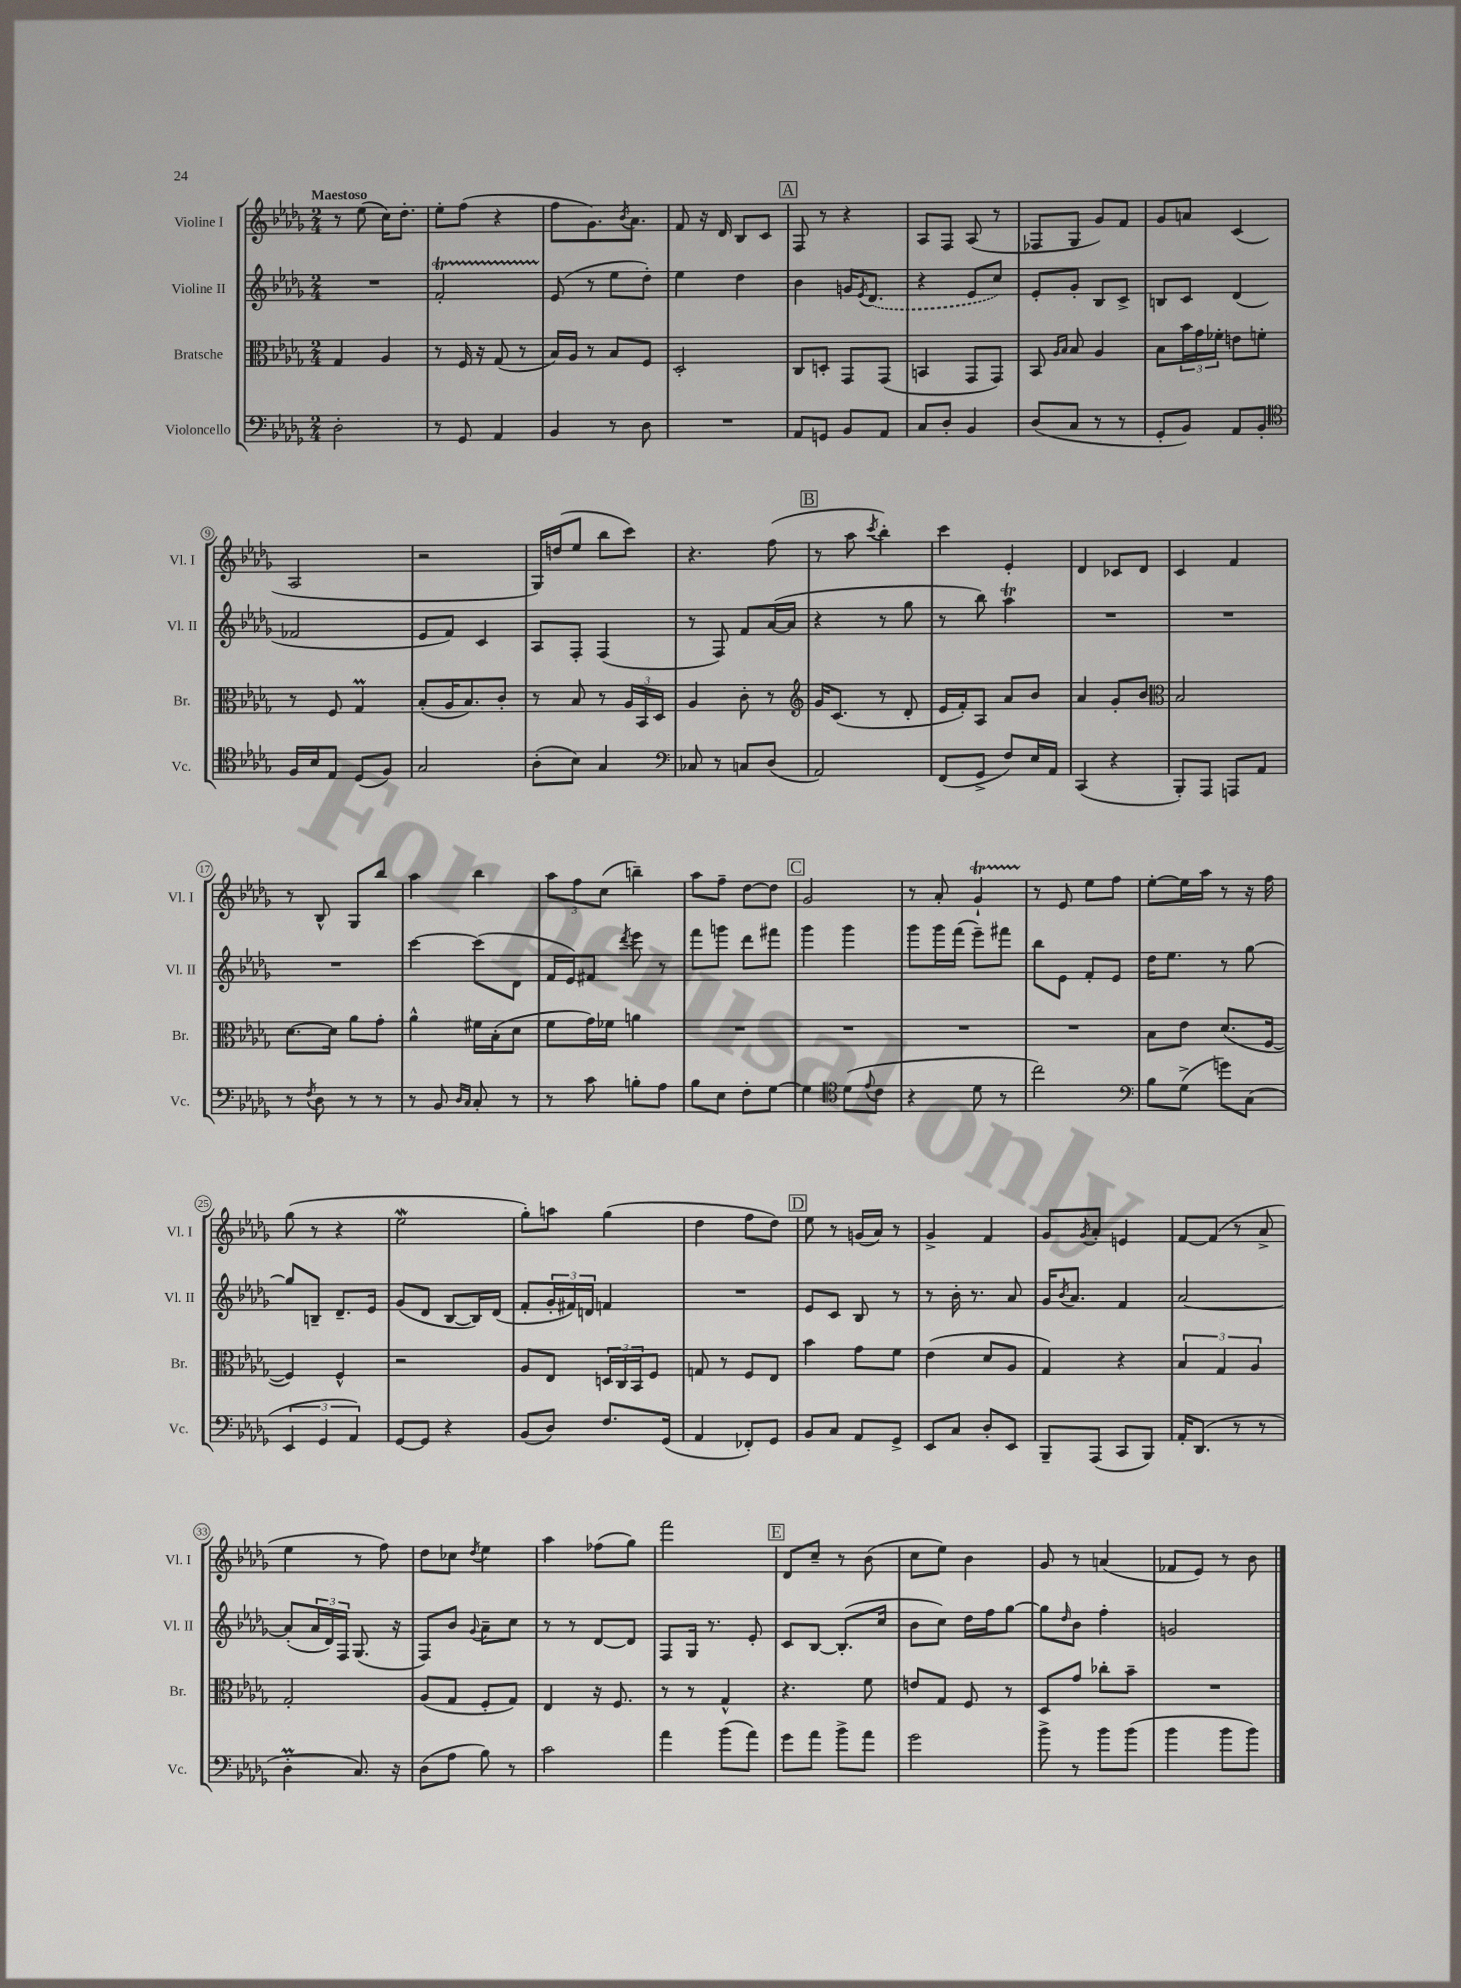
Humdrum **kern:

**kern	**kern	**kern	**kern
*staff4	*staff3	*staff2	*staff1
*clefF4	*clefC3	*clefG2	*clefG2
*k[b-e-a-d-g-]	*k[b-e-a-d-g-]	*k[b-e-a-d-g-]	*k[b-e-a-d-g-]
*M2/4	*M2/4	*M2/4	*M2/4
2D-'	4G-	2r	8r
.	.	.	(8ee-
.	4A-	.	16cc)
.	.	.	8.dd-'
=	=	=	=
8r	8r	2f'	8ee-'
8GG-	16F	.	(8ff
.	16r	.	.
4AA-	(8G-	.	4r
.	8r	.	.
=	=	=	=
4BB-	16B-)	(8e-	8ff
.	16A-	.	.
.	8r	8r	8.g-)
8r	8B-	8ee-	.
.	.	.	8qb-
.	.	.	8.a-
8D-	8F	8dd-')	.
=	=	=	=
2r	2D-'	4ee-	8f
.	.	.	16r
.	.	.	16d-
.	.	4dd-	8B-
.	.	.	8c
=	=	=	=
8AA-	8C	4b-	8F
8GG	8D'	.	8r
8BB-	8GG-	16g	4r
.	.	8qe-	.
.	.	(8.d-	.
8AA-	(8GG-	.	.
=	=	=	=
8C	4BB	4r	8A-
8D-'	.	.	8F
4BB-	8GG-	8e-	(8A-
.	8GG-)	8cc)	8r
=	=	=	=
(8D-	8BB-	8e-'	8F-
.	16qqA-	.	.
.	16qqB-	.	.
8C	8B-	8g-'	8G-
8r	4A-	8B-	8g-)
8r	.	8c^	8f
=	=	=	=
8GG-'	8B-	8B	8g-
8BB-)	24b-	8c	8a
.	24g-	.	.
.	24f-'	.	.
8AA-	8e	(4d-	(4c
8BB-'	8f'	.	.
=	=	=	=
*clefC4	*	*	*
16F	8r	2f-	2A-
16B-	.	.	.
8E-	8F	.	.
(8D-	4G-	.	.
8F)	.	.	.
=	=	=	=
2G-	(8B-'	8e-	2r
.	16A-	8f)	.
.	8.B-)	.	.
.	.	4c	.
.	8c'	.	.
=	=	=	=
(8A-'	8r	8A-	16G-)
.	.	.	(16dd
8B-)	8B-	8F'	8ee-
4G-	8r	(4F	8bb-
.	24A-	.	8ccc)
.	24BB-	.	.
.	24D-	.	.
=	=	=	=
*clefF4	*	*	*
8C-	4A-	8r	4.r
8r	.	8F)	.
8C	8c'	8f	.
(8D-	8r	([16a-	(8ff
.	.	16a-]	.
=	=	=	=
*	*clefG2	*	*
2AA-)	16g-	4r	8r
.	(8.c	.	.
.	.	.	8aa-
.	.	.	8qccc
.	8r	8r	4bb-')
.	8d-'	8gg-	.
=	=	=	=
(8FF	16e-	8r	4ccc
.	16f')	.	.
8GG-^	8A-	8bb-)	.
8F)	8a-	4aa-	4e-'
16E-	8b-	.	.
16AA-	.	.	.
=	=	=	=
(4CC	4a-	2r	4d-
4r	8g-'	.	8c-
.	8b-	.	8d-
=	=	=	=
*	*clefC3	*	*
8BBB-')	2B-	2r	4c
8AAA-	.	.	.
8AAA	.	.	4f
8AA-	.	.	.
=	=	=	=
8r	[8.d-	2r	8r
8qF	.	.	.
8D-	.	.	8B-^^
.	16d-]	.	.
8r	8a-	.	8G-
8r	8g-'	.	8bb-
=	=	=	=
8r	4a-^^	[4ccc	4aa-
8BB-	.	.	.
16qqD-	.	.	.
16qqC	.	.	.
8C'	16f#	(8ccc]	4bb-
.	(16B-'	.	.
8r	8d-	8d-	.
=	=	=	=
8r	8f	16f	12aa-
.	.	16e-)	.
.	.	.	12ff
8c	16g-)	8f#	.
.	.	.	(12cc
.	16f-	.	.
.	.	8qddd-	.
8B'	4a	8eee-	4bb~)
8A-	.	8r	.
=	=	=	=
8B-	2r	8fff	8aa-
8E-	.	8ggg	8ff~
8F'	.	8ddd-	[8dd-
[8G-	.	8fff#	8dd-]
=	=	=	=
4G-]	2r	4ggg-	2g-
*clefC4	*	*	*
(8d-	.	4ggg-	.
8qqe-	.	.	.
8c	.	.	.
=	=	=	=
4r	2r	8ggg-	8r
.	.	16ggg-	8a-'
.	.	(16fff	.
8d-	.	8eee-~)	4g-`
8r	.	8fff#	.
=	=	=	=
2cc)	2r	8bb-	8r
.	.	8e-	8e-
.	.	8f'	8ee-
.	.	8e-	8ff
=	=	=	=
*clefF4	*	*	*
8B-	8B-	16dd-	[8ee-'
.	.	8.ee-	.
(8G-^	8e-	.	16ee-]
.	.	.	16aa-
8g)	(8.d-	8r	8r
(8C	.	[8gg-	16r
.	[16F	.	16ff
=	=	=	=
6EE-	4F])	8gg-]	(8gg-
.	.	8B~	8r
6GG-	.	.	.
.	4F^^	8.d-~	4r
6AA-)	.	.	.
.	.	16e-	.
=	=	=	=
[8GG-	2r	(8g-	2ee-
8GG-]	.	8d-	.
4r	.	[8B-	.
.	.	16B-])	.
.	.	(16d-	.
=	=	=	=
(8BB-	8A-	8f'	8gg-')
8D-)	8E-	24g-'	8aa
.	.	24f#)	.
.	.	24d	.
8.F	24D	4f	(4gg-
.	24C	.	.
.	24BB-	.	.
.	8F	.	.
(16GG-	.	.	.
=	=	=	=
4AA-	8G	2r	4dd-
.	8r	.	.
8FF-')	8F	.	8ff
8GG-	8E-	.	8dd-)
=	=	=	=
8BB-	4b-	8e-	8ee-
8C	.	8c	8r
8AA-	8g-	8B-	(16g
.	.	.	16a-)
8GG-^	8f	8r	8r
=	=	=	=
8EE-	(4e-	8r	4g-^
8C	.	16b-'	.
.	.	8.r	.
8D-'	8d-	.	4f
8EE-	8A-	8a-	.
=	=	=	=
8BBB-~	4G-)	16g-	8g-
.	.	8qb-	.
.	.	8.a-	.
.	.	.	8qg-
(8AAA-	.	.	8a-'
8CC	4r	4f	4e
8BBB-)	.	.	.
=	=	=	=
16AA-'	6B-	[2a-	[8f
(8.DD-	.	.	.
.	.	.	(8f]
.	6G-	.	.
8r	.	.	8r
.	6A-	.	.
8r	.	.	8a-^
=	=	=	=
4D-'	2G-'	(8a-']	4ee-
.	.	24a-	.
.	.	24d-)	.
.	.	24F	.
8.C)	.	(8.G-	8r
.	.	.	8ff)
16r	.	16r	.
=	=	=	=
(8D-	(8A-	8F)	8dd-
8A-	8G-	8b-	8cc-
.	.	8qqg-	8qdd-
8B-)	8F'	8a-~	4ee-
8r	8G-)	8cc	.
=	=	=	=
2c	4E-	8r	4aa-
.	.	8r	.
.	16r	[8d-	(8ff-
.	8.F	.	.
.	.	8d-]	8gg-)
=	=	=	=
4a-	8r	8F	2fff
.	8r	16G-	.
.	.	8.r	.
(8b-	4G-^^	.	.
8a-)	.	8e-'	.
=	=	=	=
8g-	4.r	8c	8d-
8a-	.	[8B-	8cc~
8b-^	.	(8.B-']	8r
8a-	8f	.	(8b-
.	.	16cc	.
=	=	=	=
2g-	8e	8b-	8cc
.	8G-	8cc)	8ee-)
.	8F	16dd-	4b-
.	.	16ff	.
.	8r	[8gg-	.
=	=	=	=
8b-^	8D-	8gg-]	8g-
.	.	16qqdd-	.
8r	8g-	8b-	8r
8b-	8cc-'	4ff'	(4a
(8b-	8b-~	.	.
=	=	=	=
4b-	2r	2g	8f-
.	.	.	8e-)
8b-	.	.	8r
8b-)	.	.	8b-
==	==	==	==
*-	*-	*-	*-
